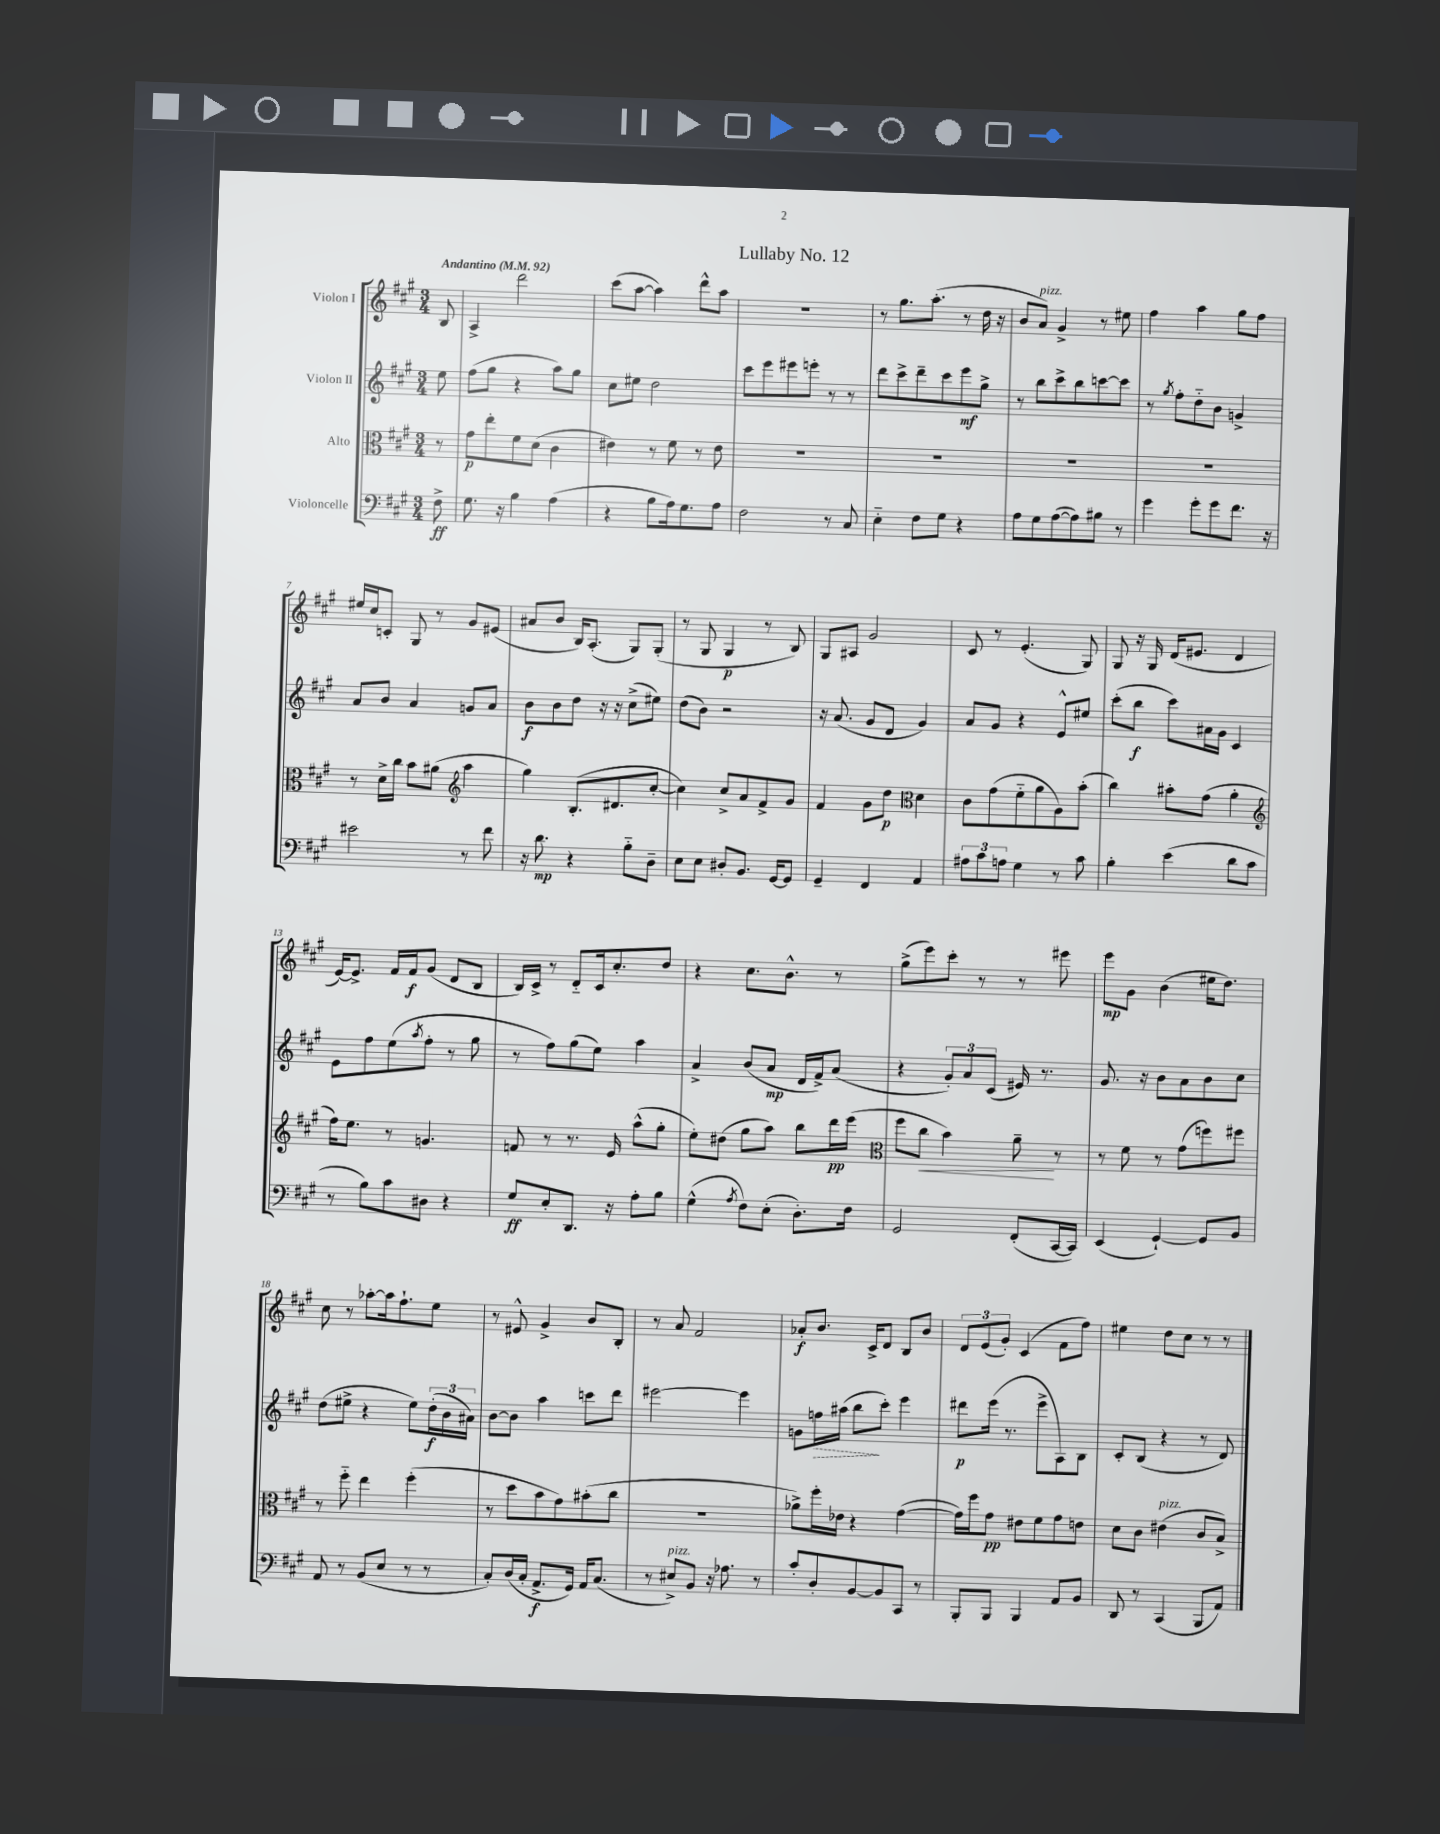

**kern	**kern	**kern	**kern
*staff4	*staff3	*staff2	*staff1
*clefF4	*clefC3	*clefG2	*clefG2
*k[f#c#g#]	*k[f#c#g#]	*k[f#c#g#]	*k[f#c#g#]
*M3/4	*M3/4	*M3/4	*M3/4
*MM92	*MM92	*MM92	*MM92
8F#^	8r	8ee	8B
=	=	=	=
8.G#	8g#	(8ff#	4A^
.	8ee'	8gg#	.
16r	.	.	.
4B	8f#	4r	2ddd
.	(8d	.	.
(4A	4c#	8aa)	.
.	.	8gg#	.
=	=	=	=
4r	4e#)	8cc#	(8ccc#
.	.	8ee#	[8aa
8B	8r	2dd	4aa])
16A)	8f#	.	.
8.G#	.	.	.
.	8r	.	8ddd^^
8A	8e#	.	8aa
=	=	=	=
2F#	2.r	8ccc#	2.r
.	.	8eee	.
.	.	8eee#	.
.	.	8eee'	.
8r	.	8r	.
8C#	.	8r	.
=	=	=	=
4E'~	2.r	8ddd	8r
.	.	8ccc#^	8.gg#
8F#	.	8ddd~	.
.	.	.	(8.aa'
8G#	.	8ccc#	.
4r	.	8eee	8r
.	.	8gg#^	16dd
.	.	.	16r
=	=	=	=
8A	2.r	8r	8b
8G#	.	8bb	8a)
([8A	.	8ccc#^	4g#^
8A])	.	8bb	.
8B#	.	[8ccc	8r
8r	.	8ccc]	8ee#
=	=	=	=
4g#	2.r	8r	4ff#
.	.	8qgg#	.
.	.	8ff#'	.
8g#'	.	8dd'~	4aa
8g#	.	8b	.
8.f#	.	4g^	8gg#
.	.	.	8ff#
16r	.	.	.
=	=	=	=
2e#	8r	8a	16ee#
.	.	.	16cc#
.	16d^	8b	8c'
.	16cc#	.	.
.	8b	4a	8G#
.	(8a#	.	8r
*	*clefG2	*	*
8r	4aa	8g	8g#
8f#	.	8a	(8e#
=	=	=	=
16r	4gg#)	8b	8a#
8.d	.	.	.
.	.	8b	8b
4r	(8.B'	8dd	16B)
.	.	.	(8.A'
.	.	16r	.
.	8.d#	16r	.
8B'~	.	(8cc#^	8G#)
8D~	[8cc#'	8ee#)	(8G#'
=	=	=	=
8E	4cc#])	(8dd	8r
8E	.	8b)	8G#
8D#'	8cc#^	2r	4G#
8.BB	8a	.	.
.	8f#^	.	8r
[16GG#	.	.	.
8GG#]	8g#	.	8B)
=	=	=	=
4GG#~	4f#	16r	8G#
.	.	(8.a	.
.	.	.	8A#
4FF#	8g#	8g#	2g#
.	8dd	8d	.
*	*clefC3	*	*
4AA	4d	4g#)	.
=	=	=	=
12A#	8c#	8a	8c#
12c#	.	.	.
.	(8g#	8g#	8r
12A	.	.	.
4G#	8f#'~	4r	(4.e'
.	8a	.	.
8r	8A)	8e^^	.
8c#	(8b'	8ee#	8G#)
=	=	=	=
4B'	4cc#)	(8ccc#'	8G#
.	.	8bb	16r
.	.	.	16G#
(4e	8b#'	8ccc#)	(16d
.	.	.	8.e#
.	(8g#	16a#	.
.	.	16g#	.
8d	4a'	4c#	4d
8c#	.	.	.
=	=	=	=
*	*clefG2	*	*
8r	16ff#)	8e	[16e)
.	8.ee	.	8.e^]
8B)	.	8ff#	.
8c#	8r	(8ee	16f#
.	.	.	16f#
.	.	8qaa	.
8D#	4.g	8ff#'	(8g#
4r	.	8r	8d
.	.	8gg#	8B
=	=	=	=
8G#	8f	8r	16B)
.	.	.	16c#^
8E'	8r	8ff#)	8r
8.DD	8.r	(8gg#	8d'~
.	.	8ee)	16c#
16r	16e	.	8.cc#'
8A'	(8aa^^	4aa	.
8B	8gg#'	.	8dd
=	=	=	=
(4G#^^	8ee')	4a^	4r
.	(8dd#	.	.
8qA	.	.	.
8F#)	8gg#	(8b	8.cc#
(8E'	8aa)	8a	.
.	.	.	8.b^^
8.D')	8bb	16d	.
.	.	16f#^)	.
.	16ddd	(8a	8r
16F#	(16eee	.	.
=	=	=	=
*	*clefC3	*	*
2GG#	8ff#	4r	(8gg#^
.	8cc#	.	8eee)
.	4b)	12g#')	8ccc#'
.	.	12a	.
.	.	.	8r
.	.	(12c#	.
(8FF#'	8a~	16e#)	8r
.	.	8.r	.
[16CC#	8r	.	8eee#
16CC#])	.	.	.
=	=	=	=
(4EE	8r	8.g#	8eee
.	8f#	.	8g#
.	.	16r	.
[4GG#`)	8r	8b	(4b
.	(8g#	8a	.
8GG#]	8ff)	8b	16ee#
.	.	.	8.dd)
8BB	8ff#	8cc#	.
=	=	=	=
8AA	8r	(8dd	8cc#
8r	8ff#'~	8ee#^	8r
(8BB	4ee	4r	[8aa-'
8E	.	.	16aa-]
.	.	.	8.ff#`
8r	(4ff#'	8ee#)	.
8r	.	(24dd'	8ee
.	.	24b	.
.	.	24a#)	.
=	=	=	=
8C#')	8r	[8b	8r
(16D	8dd	8b]	8e#^^
16C#'	.	.	.
8.AA^	8b	4aa	4g#^
.	8g#)	.	.
16GG#)	.	.	.
16AA	(8b#'	8ccc	8b
(8.C#	.	.	.
.	8cc#	8ddd	8B'
=	=	=	=
8r	2.r	[2eee#	8r
8E#^)	.	.	8a
8BB	.	.	2f#
16r	.	.	.
8.A-	.	.	.
.	.	4eee#]	.
8r	.	.	.
=	=	=	=
8c#'	8a-^)	8g	8a-'
8D'	16ff#'	16ff	8.b
.	16e-	(16aa#	.
[8BB	4r	8bb	.
.	.	.	16c#^
8BB]	.	8ccc#')	8d
8CC#	([4g#	4eee	8B
8r	.	.	8b
=	=	=	=
8BBB'	16g#])	8ddd#	12d
.	16ff#	.	.
.	.	.	(12e
8BBB	8g#	(16eee	.
.	.	.	12g#')
.	.	8.r	.
4BBB	8e#	.	(4c#
.	8f#	8eee^	.
8AA	8g#	8A)	8f#
8BB	8e	8B	8ff#)
=	=	=	=
8DD	8d	8c#'	4ee#
8r	8c#	(8B	.
(4CC#	(4e#	4r	8dd
.	.	.	8cc#
8BBB	8c#	8r	8r
8AA)	8B^)	8d)	8r
==	==	==	==
*-	*-	*-	*-
